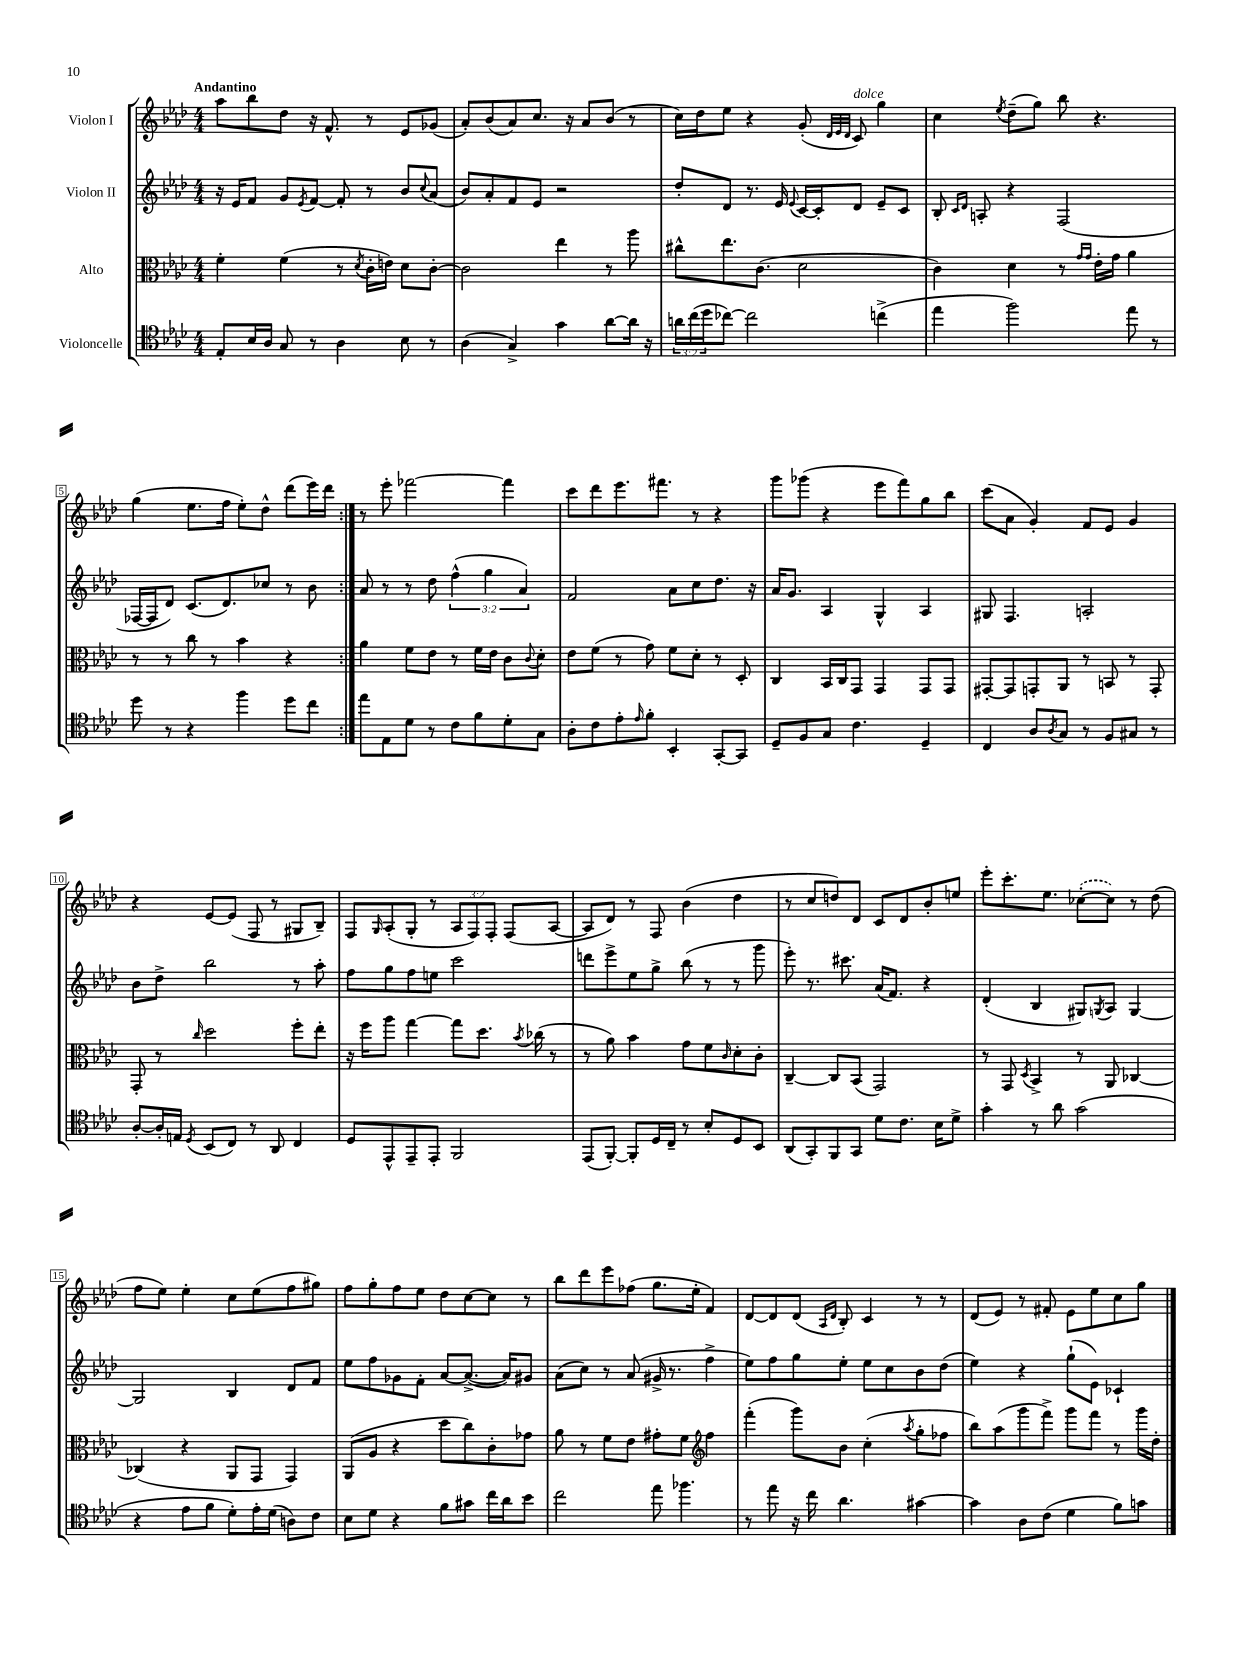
<<
\new StaffGroup <<
\new Staff = "s0" \with { instrumentName = "Violon I" } {
    \clef treble \key aes \major \numericTimeSignature \time 4/4 \override Staff.TupletNumber.text = #tuplet-number::calc-fraction-text \tempo "Andantino"
    \repeat volta 2 { aes''8 bes''8 des''8 r16 f'8.-^ r8 ees'8 ges'8( |
    aes'8-.) bes'8( aes'8) c''8. r16 aes'8 bes'8( r8 |
    c''16) des''16 ees''8 r4 g'8-.( \grace { des'32 ees'32 des'32 } c'8^\markup { \italic "dolce" }) g''4 |
    c''4 \acciaccatura { ees''8 } des''8--( g''8) bes''8 r4. |
    g''4( ees''8. f''16 ees''8-.) des''8-^ des'''8( ees'''16) des'''16 | }
    r8 ees'''8-. fes'''2~ fes'''4 |
    c'''8 des'''8 ees'''8. fis'''8. r8 r4 |
    g'''8 ges'''8( r4 ees'''8 f'''8) g''8 bes''8 |
    c'''8( aes'8 g'4-.) f'8 ees'8 g'4 |
    r4 ees'8~ ees'8( f8 r8 gis8 bes8--) |
    f8 \grace { g16 } aes8-.( g8-. r8 \tuplet 3/2 { aes8 f8) f8-. } f8( aes8~ |
    aes8 des'8) r8 f8 bes'4( des''4 |
    r8 c''8 d''8) des'8 c'8 des'8 bes'8-. e''8 |
    ees'''8-. c'''8.-. ees''8. \once \slurDashed ces''8~-.( ces''8) r8 des''8( |
    f''8 ees''8) ees''4-. c''8 ees''8( f''8 gis''8) |
    f''8 g''8-. f''8 ees''8 des''8 c''8~ c''8 r8 |
    bes''8 des'''8 ees'''8 fes''8( g''8. ees''16-. f'4) |
    des'8~ des'8 des'8( \grace { aes16 des'16 } bes8-.) c'4 r8 r8 |
    des'8( ees'8) r8 fis'8-. ees'8 ees''8 c''8 g''8 \bar "|." |
}
\new Staff = "s1" \with { instrumentName = "Violon II" } {
    \clef treble \key aes \major \numericTimeSignature \time 4/4 \override Staff.TupletNumber.text = #tuplet-number::calc-fraction-text
    \repeat volta 2 { r16 ees'16 f'8 g'8 \acciaccatura { ees'8 } f'8~ f'8-. r8 bes'8 \appoggiatura { c''8 } aes'8( |
    bes'8) aes'8-. f'8 ees'8 r2 |
    des''8-. des'8 r8. ees'16 \appoggiatura { ees'8 } c'16~ c'16-. des'8 ees'8-- c'8 |
    bes8-. \grace { c'16 des'16 } a8-. r4 f2( |
    fes16~ fes16 des'8) c'8.( des'8.) ces''8 r8 bes'8 | }
    aes'8 r8 r8 des''8 \tuplet 3/2 { f''4-^( g''4 aes'4) } |
    f'2 aes'8 c''8 des''8. r16 |
    aes'16 g'8. aes4 g4-^ aes4 |
    gis8 f4. a2-. |
    bes'8 des''8-> bes''2 r8 aes''8-. |
    f''8 g''8 f''8 e''8 c'''2 |
    d'''8 ees'''8-> ees''8 g''8-> bes''8( r8 r8 g'''8 |
    ees'''8-.) r8. cis'''8. aes'16( f'8.) r4 |
    des'4-.( bes4 gis8) \acciaccatura { g8 } aes8 g4~ |
    g2 bes4 des'8 f'8 |
    ees''8 f''8 ges'8 f'8-. aes'8~ aes'8.~->( aes'16) gis'8 |
    aes'8( c''8) r8 aes'8( gis'16-> r8. f''4-> |
    ees''8) f''8 g''8 ees''8-. ees''8 c''8 bes'8 des''8( |
    ees''4) r4 g''8-!( ees'8) ces'4-! \bar "|." |
}
\new Staff = "s2" \with { instrumentName = "Alto" } {
    \clef alto \key aes \major \numericTimeSignature \time 4/4
    \repeat volta 2 { f'4-. f'4( r8 \acciaccatura { des'8 } c'16-. e'16) des'8 c'8~-. |
    c'2 ees''4 r8 aes''8 |
    cis''8-^ ees''8. c'8.( des'2 |
    c'4) des'4 r8 \grace { g'16 g'16 } ees'16-. g'16 aes'4 |
    r8 r8 c''8 r8 bes'4 r4 | }
    aes'4 f'8 ees'8 r8 f'16 ees'16 c'8 \appoggiatura { c'8 } des'8-. |
    ees'8 f'8( r8 g'8) f'8 des'8-. r8 des8-. |
    c4 bes,16 c16 g,8 g,4 g,8 g,8 |
    gis,8~-. gis,8 g,8-. aes,8 r8 b,8 r8 g,8-. |
    g,8-. r8 \grace { c''16 } des''2 f''8-. ees''8-. |
    r16 f''16 aes''8 g''4~ g''8 des''8. \acciaccatura { bes'8 } ces''16( r8 |
    r8 aes'8) bes'4 g'8 f'8 \grace { c'16 } des'8-. c'8-. |
    c4~-- c8 bes,8( g,2) |
    r8 g,8 \acciaccatura { des8 } bes,4-> r8 aes,8 ces4~ |
    ces4( r4 aes,8 g,8 g,4) |
    aes,8( aes8 r4 des''8 c''8) c'8-. ges'8 |
    aes'8 r8 f'8 ees'8 gis'8-. f'8 \clef treble f''4 |
    f'''4-.( g'''8) bes'8 c''4-.( \acciaccatura { aes''8 } g''8-. fes''8 |
    bes''8) aes''8( g'''8 f'''8->) g'''8 f'''8 r8 g'''16 des''16-. \bar "|." |
}
\new Staff = "s3" \with { instrumentName = "Violoncelle" } {
    \clef tenor \key aes \major \numericTimeSignature \time 4/4 \override Staff.TupletNumber.text = #tuplet-number::calc-fraction-text
    \repeat volta 2 { ees8-. bes16 aes16 g8 r8 aes4 bes8 r8 |
    aes4( g4->) g'4 aes'8~ aes'16 r16 |
    \tuplet 3/2 { a'16 c''16( des''16 } ces''8~) ces''2 c''4->( |
    ees''4 f''2) ees''8 r8 |
    des''8 r8 r4 f''4 des''8 c''8 | }
    ees''8 ees8 des'8 r8 c'8 f'8 des'8-. g8 |
    aes8-. c'8 ees'8-. \grace { ees'16 } f'8-. bes,4-. g,8~-. g,8 |
    des8-- f8 g8 c'4. des4-- |
    c4 aes8 \acciaccatura { aes8 } g8 r8 f8 gis8 r8 |
    aes8~-. aes16-. e16 \acciaccatura { des8 } bes,8( c8) r8 aes,8 c4 |
    des8 ees,8-^ ees,8-- ees,8-. f,2 |
    ees,8( f,8~-.) f,8-. des16 c16-- r8 bes8-. des8 bes,8 |
    aes,8( g,8-.) f,8 g,8 des'8 c'8. bes16 des'8-> |
    g'4-. r8 aes'8 g'2( |
    r4 ees'8 f'8 des'8-.) ees'16-. des'16( a8) c'8 |
    bes8 des'8 r4 f'8 gis'8 c''16 aes'16 bes'8 |
    c''2 ees''8 fes''4. |
    r8 ees''8 r16 c''16 aes'4. gis'4~ |
    gis'4 aes8 c'8( des'4 f'8) g'8 \bar "|." |
}
>>
>>
\layout { \context { \Score \override BarNumber.stencil = #(make-stencil-boxer 0.1 0.3 ly:text-interface::print) } }
